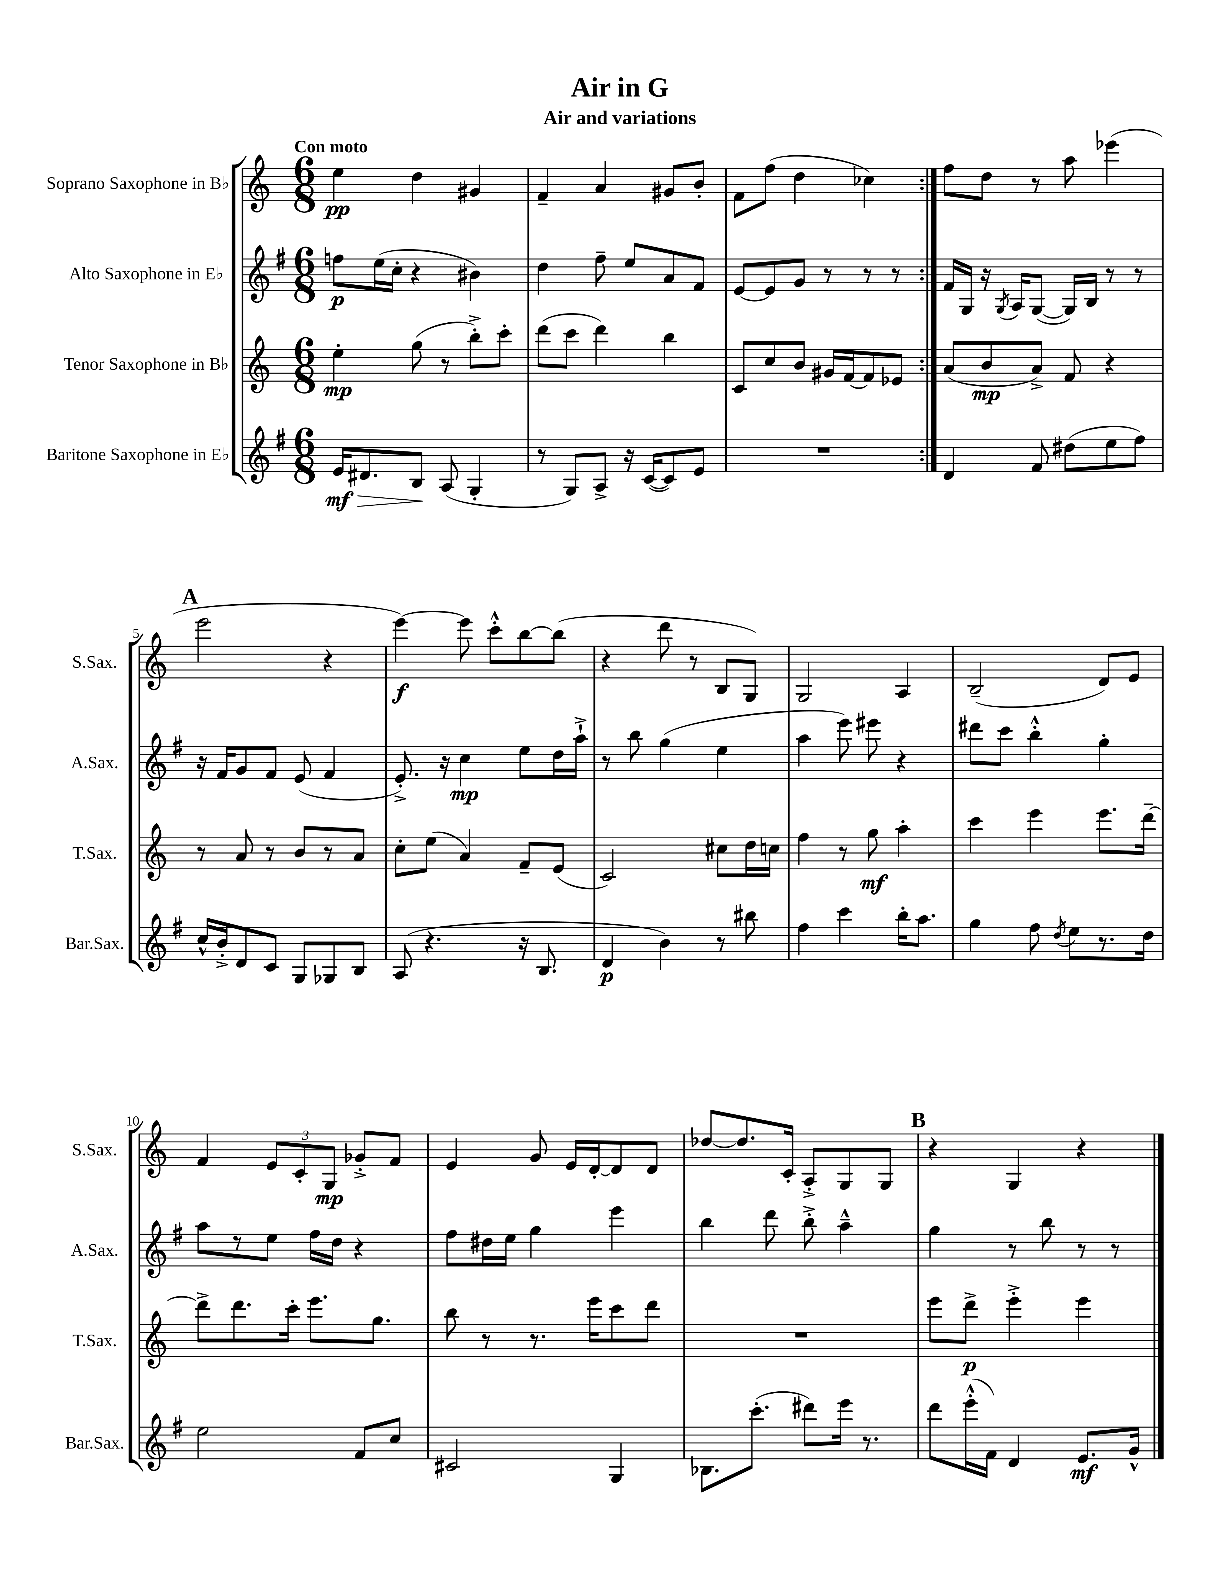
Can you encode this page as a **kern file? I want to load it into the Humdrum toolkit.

**kern	**dynam	**kern	**dynam	**kern	**dynam	**kern	**dynam
*part4	*part4	*part3	*part3	*part2	*part2	*part1	*part1
*staff4	*staff4	*staff3	*staff3	*staff2	*staff2	*staff1	*staff1
*I"Baritone Saxophone in E♭	*	*I"Tenor Saxophone in B♭	*	*I"Alto Saxophone in E♭	*	*I"Soprano Saxophone in B♭	*
*I'Bar.Sax.	*	*I'T.Sax.	*	*I'A.Sax.	*	*I'S.Sax.	*
*clefG2	*	*clefG2	*	*clefG2	*	*clefG2	*
*k[f#]	*	*k[]	*	*k[f#]	*	*k[]	*
*M6/8	*	*M6/8	*	*M6/8	*	*M6/8	*
=1	=1	=1	=1	=1	=1	=1	=1
!	!	!	!	!	!	!LO:TX:a:B:t=Con moto	!
!	!LO:HP:b	!	!	!	!	!	!
16e/KL	> mf	4ee'\	mp	8ffn\L	p	4ee\	pp
8.d#X/	.	.	.	.	.	.	.
.	.	.	.	(16ee\L	.	.	.
.	.	.	.	16cc'\JJ	.	.	.
8B/J	.	(8gg\	.	4r	.	4dd\	.
(8A/	]	8r	.	.	.	.	.
4G'/	.	8bb'^\L)	.	4b#X\)	.	4g#X/	.
.	.	8ccc'\J	.	.	.	.	.
=2	=2	=2	=2	=2	=2	=2	=2
8r	.	(8ddd\L	.	4dd\	.	4f~/	.
8G/L)	.	8ccc\J	.	.	.	.	.
8A^/J	.	4ddd\)	.	8ff#~\	.	4a/	.
16r	.	.	.	8ee/L	.	.	.
([16c/KL	.	.	.	.	.	.	.
8c/])	.	4bb\	.	8a/	.	8g#X/L	.
8e/J	.	.	.	8f#/J	.	8b'/J	.
=3	=3	=3	=3	=3	=3	=3	=3
2.r	.	8c/L	.	[8e/L	.	8f\L	.
.	.	8cc/	.	8e/]	.	(8ff\J	.
.	.	8b/J	.	8g/J	.	4dd\	.
.	.	16g#X/LL	.	8r	.	.	.
.	.	[16f/J	.	.	.	.	.
.	.	8f/]	.	8r	.	4cc-X\)	.
.	.	8e-X/J	.	8r	.	.	.
=4:|!	=4:|!	=4:|!	=4:|!	=4:|!	=4:|!	=4:|!	=4:|!
4d/	.	(8a/L	.	16f#/LL	.	8ff\L	.
.	.	.	.	16G/JJ	.	.	.
.	.	8b/	mp	16r	.	8dd\J	.
.	.	.	.	8qG/	.	.	.
.	.	.	.	16A/KL	.	.	.
8f#/	.	8a^/J)	.	([8G/J	.	8r	.
(8dd#X\L	.	8f/	.	16G/LL])	.	8aa\	.
.	.	.	.	16B/JJ	.	.	.
8ee\	.	4r	.	8r	.	(4eee-X\	.
8ff#\J)	.	.	.	8r	.	.	.
!!LO:LB:g=z
!!LO:REH:place=s1:t=A
=5	=5	=5	=5	=5	=5	=5	=5
16cc^^/LL	.	8r	.	16r	.	2eee\	.
16b'^/J	.	.	.	16f#/KL	.	.	.
8d/	.	8a/	.	8g/	.	.	.
8c/J	.	8r	.	8f#/J	.	.	.
8G/L	.	8b/L	.	(8e/	.	.	.
8G-X/	.	8r	.	4f#/	.	4r	.
8B/J	.	8a/J	.	.	.	.	.
=6	=6	=6	=6	=6	=6	=6	=6
(8A/	.	8cc'\L	.	8.e'^/)	.	[4eee\)	f
4.r	.	(8ee\J	.	.	.	.	.
.	.	.	.	16r	.	.	.
.	.	4a/)	.	4cc\	mp	8eee\]	.
.	.	.	.	.	.	8ccc'^^\L	.
16r	.	8f~/L	.	8ee\L	.	[8bb\	.
8.B/	.	.	.	.	.	.	.
.	.	(8e/J	.	16dd\L	.	(8bb\J]	.
.	.	.	.	16aa`^\JJ	.	.	.
=7	=7	=7	=7	=7	=7	=7	=7
4d/	p	2c/)	.	8r	.	4r	.
.	.	.	.	8bb\	.	.	.
4b\)	.	.	.	(4gg\	.	8ddd\	.
.	.	.	.	.	.	8r	.
8r	.	8cc#X\L	.	4ee\	.	8B/L	.
8bb#X\	.	16dd\L	.	.	.	8G/J)	.
.	.	16ccn\JJ	.	.	.	.	.
=8	=8	=8	=8	=8	=8	=8	=8
4ff#\	.	4ff\	.	4aa\	.	2G/	.
4ccc\	.	8r	.	8eee\)	.	.	.
.	.	8gg\	mf	8eee#X\	.	.	.
16bb'\KL	.	4aa'\	.	4r	.	4A/	.
8.aa\J	.	.	.	.	.	.	.
=9	=9	=9	=9	=9	=9	=9	=9
4gg\	.	4ccc\	.	8ddd#X\L	.	(2B~/	.
.	.	.	.	8ccc\J	.	.	.
8ff#\	.	4eee\	.	4bb'^^\	.	.	.
8qdd/	.	.	.	.	.	.	.
8ee\L	.	.	.	.	.	.	.
8.r	.	8.eee\L	.	4gg'\	.	8d/L)	.
.	.	.	.	.	.	8e/J	.
16dd\Jk	.	[16ddd~\Jk	.	.	.	.	.
!!LO:LB:g=z
=10	=10	=10	=10	=10	=10	=10	=10
2ee\	.	8ddd^\L]	.	8aa\L	.	4f/	.
.	.	8.ddd\	.	8r	.	.	.
.	.	.	.	8ee\J	.	12e/L	.
.	.	16ccc'\Jk	.	.	.	.	.
.	.	.	.	.	.	12c'/	.
.	.	8.eee\L	.	16ff#\LL	.	.	.
.	.	.	.	.	.	12G/J	mp
.	.	.	.	16dd\JJ	.	.	.
8f#/L	.	.	.	4r	.	8g-X'^/L	.
.	.	8.gg\J	.	.	.	.	.
8cc/J	.	.	.	.	.	8f/J	.
=11	=11	=11	=11	=11	=11	=11	=11
2c#X/	.	8bb\	.	8ff#\L	.	4e/	.
.	.	8r	.	16dd#X\L	.	.	.
.	.	.	.	16ee\JJ	.	.	.
.	.	8.r	.	4gg\	.	8g/	.
.	.	.	.	.	.	16e/LL	.
.	.	16eee\KL	.	.	.	[16d'/J	.
4G/	.	8ccc\	.	4eee\	.	8d/]	.
.	.	8ddd\J	.	.	.	8d/J	.
=12	=12	=12	=12	=12	=12	=12	=12
8.B-X\L	.	2.r	.	4bb\	.	[8dd-X/L	.
.	.	.	.	.	.	8.dd-/]	.
(8.ccc'\J	.	.	.	.	.	.	.
.	.	.	.	8ddd\	.	.	.
.	.	.	.	.	.	16c'/Jk	.
8ddd#X\L)	.	.	.	8bb'^\	.	8A'^/L	.
16eee\Jk	.	.	.	4aa~^^\	.	8G/	.
8.r	.	.	.	.	.	.	.
.	.	.	.	.	.	8G/J	.
!!LO:REH:place=s1:t=B
=13	=13	=13	=13	=13	=13	=13	=13
8ddd\L	.	8eee\L	.	4gg\	.	4r	.
(16eee'^^\L	.	8ddd^\J	p	.	.	.	.
16f#\JJ)	.	.	.	.	.	.	.
4d/	.	4eee'^\	.	8r	.	4G/	.
.	.	.	.	8bb\	.	.	.
8.e/L	mf	4eee\	.	8r	.	4r	.
.	.	.	.	8r	.	.	.
16g^^/Jk	.	.	.	.	.	.	.
==	==	==	==	==	==	==	==
*-	*-	*-	*-	*-	*-	*-	*-
